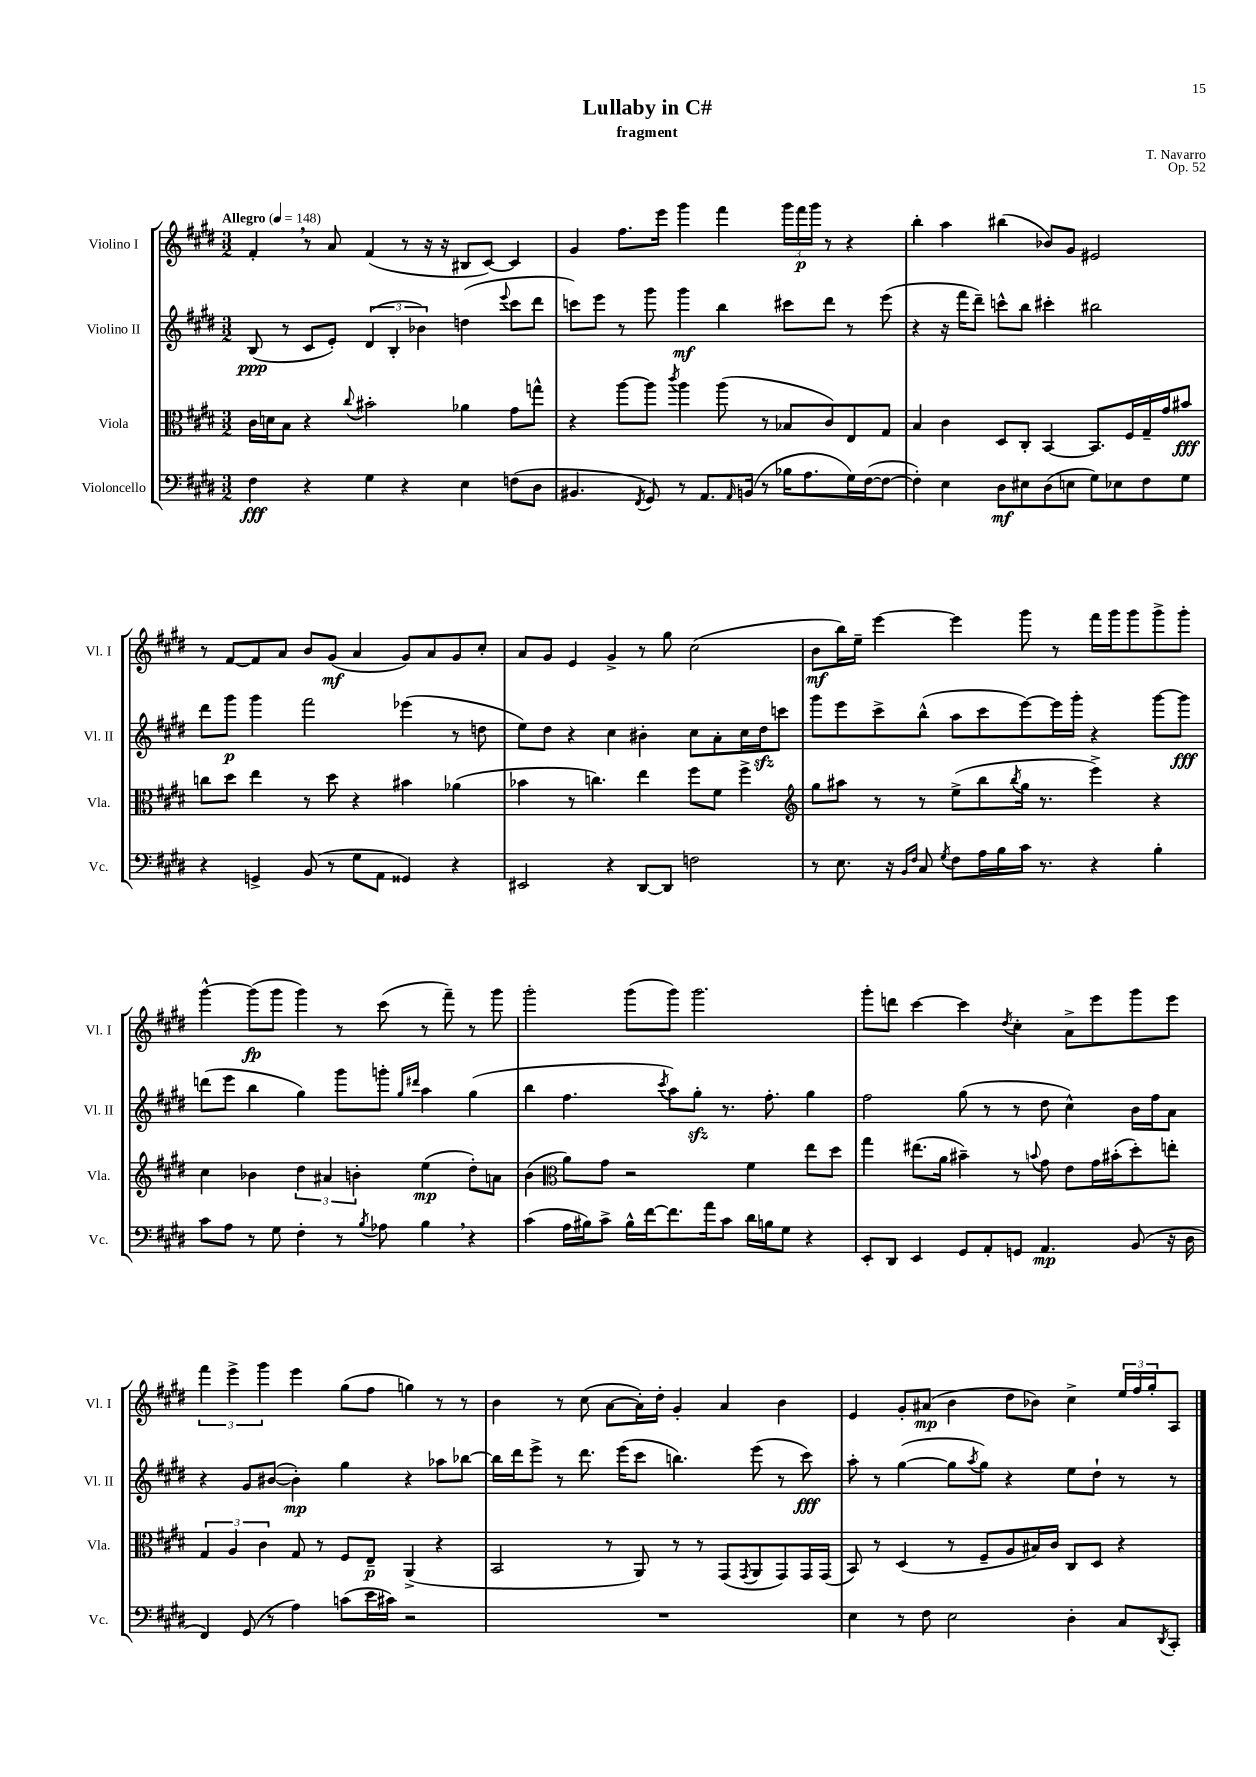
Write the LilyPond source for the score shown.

\header { title = "Lullaby in C#" composer = "T. Navarro" subtitle = "fragment" opus = "Op. 52" }
<<
\new StaffGroup <<
\new Staff = "s0" \with { instrumentName = "Violino I" shortInstrumentName = "Vl. I" } {
    \clef treble \key e \major \numericTimeSignature \time 3/2 \tempo "Allegro" 4 = 148
    fis'4-. \breathe r8 a'8 fis'4( r8 r16 r16 bis8 cis'8~) cis'4 |
    gis'4 fis''8. e'''16 gis'''4 fis'''4 \tuplet 3/2 { gis'''16 fis'''16\p gis'''16 } r8 r4 |
    b''4-. a''4 bis''4( bes'8) gis'8 eis'2 |
    r8 fis'8~ fis'8 a'8 b'8 gis'8\mf( a'4 gis'8) a'8 gis'8 cis''8-. |
    a'8 gis'8 e'4 gis'4-> r8 gis''8 cis''2( |
    b'8\mf b''16) e''16-- e'''4~ e'''4 gis'''8 r8 fis'''16 gis'''16 gis'''8 gis'''8-> gis'''8-. |
    gis'''4~-^ gis'''8\fp( gis'''8 gis'''4) r8 cis'''8( r8 fis'''8--) r8 gis'''8 |
    gis'''2-. gis'''8( gis'''8) gis'''2. |
    gis'''8-. d'''8 cis'''4~ cis'''4 \acciaccatura { dis''8 } cis''4-. a'8-> e'''8 gis'''8 e'''8 |
    \tuplet 3/2 { fis'''4 e'''4-> gis'''4 } e'''4 gis''8( fis''8 g''4) r8 r8 |
    b'4 r8 cis''8( a'8~ a'16-.) dis''16-. gis'4-. a'4 b'4 |
    e'4 gis'8-. ais'8\mp( b'4 dis''8 bes'8) cis''4-> \tuplet 3/2 { e''16 fis''16 gis''16-. } a8 \bar "|." |
}
\new Staff = "s1" \with { instrumentName = "Violino II" shortInstrumentName = "Vl. II" } {
    \clef treble \key e \major \numericTimeSignature \time 3/2
    b8\ppp( r8 cis'8 e'8-.) \tuplet 3/2 { dis'4( b4-. bes'4) } d''4( \appoggiatura { e'''8 } cis'''8 dis'''8 |
    c'''8) e'''8 r8 gis'''8 gis'''4\mf b''4 cis'''8 dis'''8 r8 e'''8( |
    r4 r16 fis'''16 dis'''8--) c'''8-^ b''8 cis'''4-. bis''2 |
    dis'''8 gis'''8\p gis'''4 fis'''2 ees'''4( r8 d''8 |
    e''8) dis''8 r4 cis''4 bis'4-. cis''8 a'8-. cis''16 dis''16\sfz c'''8 |
    gis'''8 e'''8 cis'''8-> b''8-^( a''8 cis'''8 e'''8~) e'''16 gis'''16-. r4 gis'''8~ gis'''8\fff |
    d'''8( e'''8 b''4 gis''4) gis'''8 g'''8-. \grace { gis''16 dis'''16 } a''4 gis''4( |
    b''4 fis''4. \acciaccatura { cis'''8 } a''8) gis''8-.\sfz r8. fis''8.-. gis''4 |
    fis''2 gis''8( r8 r8 dis''8 cis''4-^) b'16 fis''16 a'8 |
    r4 gis'8 bis'8~( bis'4-.\mp) gis''4 r4 aes''8 bes''8~ |
    bes''16 dis'''16 e'''8-> r8 dis'''8. e'''16( cis'''8 b''4.) e'''8( r8 cis'''8\fff) |
    a''8-. r8 gis''4~( gis''8 \acciaccatura { a''8 } gis''8) r4 e''8 dis''8-! r8 r8 \bar "|." |
}
\new Staff = "s2" \with { instrumentName = "Viola" shortInstrumentName = "Vla." } {
    \clef alto \key e \major \numericTimeSignature \time 3/2
    cis'16 d'16 b8 r4 \appoggiatura { cis''8 } bis'2-. aes'4 gis'8 g''8-^ |
    r4 a''8~ a''8 \acciaccatura { cis'''8 } a''4 a''8( r8 bes8 cis'8) e8 gis8 |
    b4 cis'4 dis8 cis8-. b,4~ b,8. fis16 gis16-- gis'16 bis'8\fff |
    c''8 dis''8 e''4 r8 dis''8 r4 bis'4 aes'4( |
    bes'4 r8 c''4.) e''4 fis''8 fis'8 fis''4-> |
    \clef treble gis''8 ais''8 r8 r8 e''8->( b''8 \acciaccatura { b''8 } gis''16 r8. e'''4->) r4 |
    cis''4 bes'4 \tuplet 3/2 { dis''4 ais'4 b'4-. } e''4\mp( dis''8-.) a'8 |
    b'4( \clef alto a'8) gis'8 r2 fis'4 e''8 dis''8 |
    gis''4 eis''8.( a'16 bis'4--) r8 \appoggiatura { b'8 } gis'8 e'8 gis'16 bis'16-.( dis''8-.) e''8-. |
    \tuplet 3/2 { gis4 a4 cis'4 } gis8 r8 fis8 e8--\p a,4->( r4 |
    b,2 r8 a,8) r8 r8 gis,8( \acciaccatura { gis,8 } a,8 gis,8) gis,16 gis,16( |
    b,8) r8 dis4( r8 fis8-- a8 bis16) cis'16 cis8 dis8 r4 \bar "|." |
}
\new Staff = "s3" \with { instrumentName = "Violoncello" shortInstrumentName = "Vc." } {
    \clef bass \key e \major \numericTimeSignature \time 3/2
    fis4\fff r4 gis4 r4 e4 f8( dis8 |
    bis,4. \acciaccatura { fis,8 } gis,8) r8 a,8. \grace { a,16 } b,16( r8 bes16 a8. gis16) fis16~( fis8~ |
    fis4-.) e4 dis8\mf eis8 dis8( e8 gis8) ees8 fis8 gis8 |
    r4 g,4-> b,8( r8 gis8 a,8 gisis,4) r4 |
    eis,2 r4 dis,8~ dis,8 f2 |
    r8 e8. r16 \grace { b,16 fis16 } cis8 \acciaccatura { gis8 } fis8 a16 b16 cis'16 r8. r4 b4-. |
    cis'8 a8 r8 gis8 fis4-. r8 \acciaccatura { b8 } aes8 b4 \breathe r4 |
    cis'4( a16 bis16) cis'8-> bis16-^ fis'16~ fis'8. a'16 cis'8 dis'16 b16 gis8 r4 |
    e,8-. dis,8 e,4 gis,8 a,8-. g,8 a,4.\mp b,8( r16 dis16 |
    fis,4) gis,8( r8 a4) c'8( e'16 cis'16) r2 |
    R1. |
    e4 r8 fis8 e2 dis4-. cis8 \acciaccatura { dis,8 } cis,8-. \bar "|." |
}
>>
>>
\layout { \context { \Score \remove "Bar_number_engraver" } }
